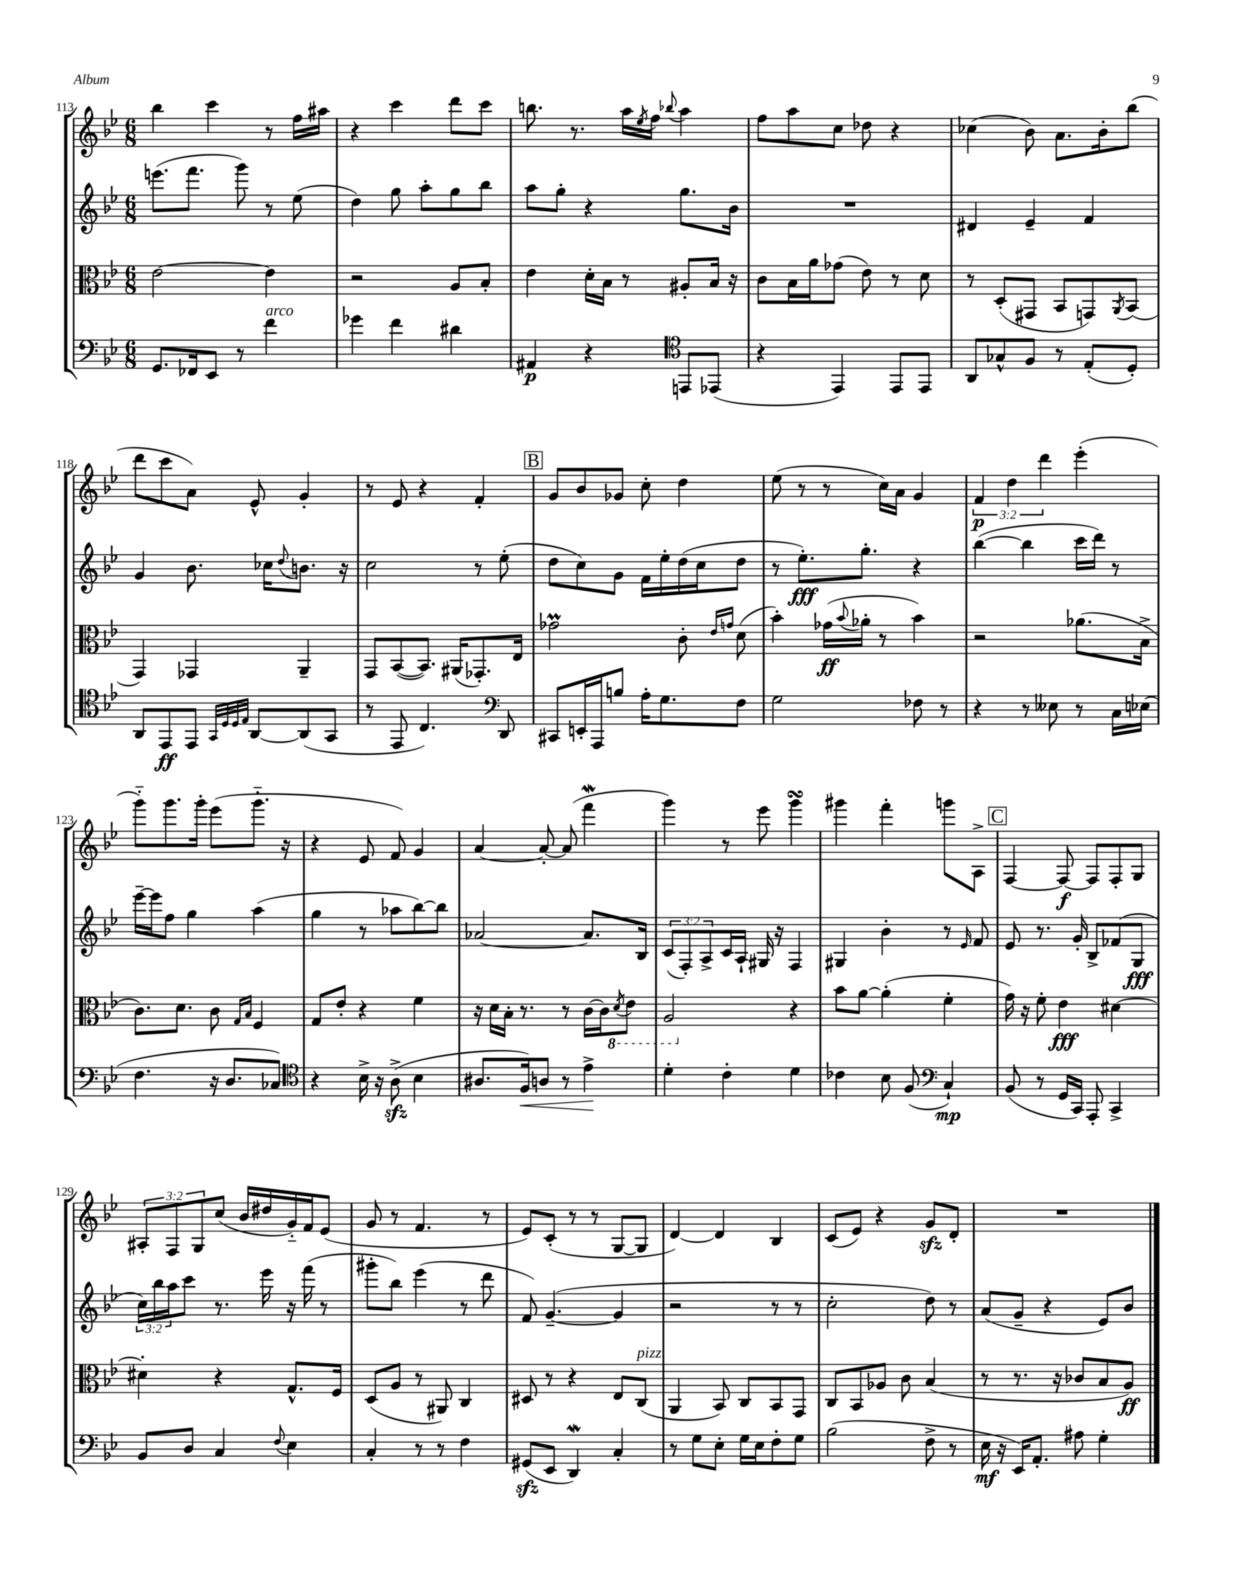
<<
\new StaffGroup <<
\new Staff = "s0" {
    \clef treble \key bes \major \numericTimeSignature \time 6/8 \override Staff.TupletNumber.text = #tuplet-number::calc-fraction-text
    bes''4 c'''4 r8 f''16 ais''16 |
    r4 c'''4 d'''8 c'''8 |
    b''8. r8. a''16 \acciaccatura { ees''8 } f''16 \appoggiatura { bes''8 } a''4 |
    f''8 a''8 c''8 des''8 r4 |
    ces''4( bes'8) a'8. bes'16-. bes''8( |
    d'''8 c'''8 a'8) ees'8-^ g'4-. |
    r8 ees'8 r4 f'4-. |
    \mark \markup { \box "B" } g'8 bes'8 ges'8 c''8-. d''4 |
    ees''8( r8 r8 c''16) a'16 g'4 |
    \tuplet 3/2 { f'4\p d''4 d'''4 } ees'''4-.( |
    g'''8-_) g'''8. g'''16-. ees'''8( g'''8.-_ r16 |
    r4 ees'8 f'8) g'4 |
    a'4~ a'8~-. a'8( f'''4\mordent |
    g'''4) r8 ees'''8 g'''4\turn |
    gis'''4 f'''4-. g'''8 a8-> |
    \mark \markup { \box "C" } f4~ f8~\f f8 f8-. g8 |
    \tuplet 3/2 { ais8-. f8 g8 } c''8( bes'16 dis''16 g'16-_) f'16 ees'8( |
    g'8 r8 f'4. r8 |
    ees'8) c'8-.( r8 r8 g8~ g8 |
    d'4~) d'4 bes4 |
    c'8( ees'8) r4 g'8\sfz d'8-. |
    R2. \bar "|." |
}
\new Staff = "s1" {
    \clef treble \key bes \major \numericTimeSignature \time 6/8 \override Staff.TupletNumber.text = #tuplet-number::calc-fraction-text
    e'''8.( f'''8. g'''8) r8 ees''8( |
    d''4) g''8 a''8-. g''8 bes''8 |
    a''8 g''8-. r4 g''8. bes'16 |
    R2. |
    dis'4 ees'4-- f'4 |
    g'4 bes'8. ces''16 \appoggiatura { d''8 } b'8. r16 |
    c''2 r8 ees''8-.( |
    \mark \markup { \box "B" } d''8 c''8) g'8 f'16 ees''16-. d''16( c''16 d''8 |
    r8 ees''8.-.\fff) g''8.-. r4 |
    bes''4~( bes''4 c'''16 d'''16) r8 |
    ees'''16~-- ees'''16 f''8 g''4 a''4( |
    g''4 r8 aes''8 bes''8~) bes''8 |
    aes'2~ aes'8. bes16 |
    \tuplet 3/2 { c'8( f8-.) a8-> } c'16 a16-! gis16 r16 f4 |
    gis4 bes'4-. r8 \grace { ees'16 } f'8 |
    \mark \markup { \box "C" } ees'8 r8. g'16-. bes8-> fes'8( g8\fff |
    \tuplet 3/2 { c''16) bes''16 a''16 } c'''8 r8. ees'''16 r16 f'''16( r8 |
    gis'''8-. bes''8) ees'''4( r8 d'''8 |
    f'8) g'4.~--( g'4 |
    r2 r8 r8 |
    c''2-. d''8) r8 |
    a'8( g'8-- r4 ees'8) bes'8 \bar "|." |
}
\new Staff = "s2" {
    \clef alto \key bes \major \numericTimeSignature \time 6/8
    ees'2~ ees'4 |
    r2 a8 bes8-. |
    ees'4 d'16-. bes16 r8 ais8-. bes16 r16 |
    c'8 bes16 a'16 ges'8( ees'8) r8 d'8 |
    r8 d8-.( gis,8 bes,8 g,8) \acciaccatura { a,8 } bes,8( |
    g,4) ges,4 a,4-- |
    g,8 bes,8~( bes,8.) ais,16( ges,8.-.) ees16 |
    \mark \markup { \box "B" } ges'2\prall c'8-. \grace { ees'16 g'16 } d'8( |
    bes'4-.) ges'16\ff( \appoggiatura { bes'8 } aes'16-. r8 bes'4) |
    r2 aes'8.( bes16-> |
    c'8.) d'8. c'8 \grace { g16 bes16 } f4 |
    g8 ees'8-. r4 f'4 |
    r16 d'16 bes16-. r8. r8 c'16~ c'16 \ottava #-1 \acciaccatura { d8 } ees8 |
    a,2 \ottava #0 r4 |
    bes'8 a'8~ a'4-.( f'4-. |
    \mark \markup { \box "C" } g'16) r16 f'8-. ees'4\fff dis'4~ |
    dis'4-. r4 g8.-^ f16 |
    d8( a8 r8 ais,8) c4 |
    dis8 r8 r4 ees8 c8^\markup { \italic "pizz." }( |
    a,4 bes,8) c8 bes,8 g,8 |
    c8 bes,8 aes8 c'8 bes4( |
    r8 r8. r16 ces'8 bes8 a8\ff) \bar "|." |
}
\new Staff = "s3" {
    \clef bass \key bes \major \numericTimeSignature \time 6/8
    g,8. fes,16 ees,8 r8 f'4^\markup { \italic "arco" } |
    ges'4 f'4 dis'4 |
    ais,4\p r4 \clef tenor e,8 ees,8( |
    r4 ees,4) ees,8 ees,8 |
    a,8 ges8-^ f8 r8 ees8-.( d8-.) |
    a,8 ees,8\ff ees,8 \grace { g,32 d32 d32 ees32 } a,8~ a,8( g,8 |
    r8 ees,8 c4.) \clef bass d,8 |
    \mark \markup { \box "B" } cis,8 e,16-. a,,16 b8 a16-. g8. f8 |
    g2 fes8 r8 |
    r4 r8 eeses8 r8 c16 ees16( |
    f4. r16 d8. ces8) |
    \clef tenor r4 bes16-> r16 a8->\sfz( bes4 |
    ais8. f16\<) a8 r8 ees'4->\! |
    d'4-. c'4-. d'4 |
    ces'4 bes8 f8( \clef bass c4-!\mp) |
    \mark \markup { \box "C" } bes,8( r8 g,16 c,16) a,,8-. c,4-> |
    bes,8 d8 c4 \appoggiatura { f8 } ees4 |
    c4-. r8 r8 f4 |
    gis,8\sfz( ees,8 d,4\mordent) c4-. |
    r8 g8 ees8-. g16 ees16 f8-. g8 |
    bes2( f8-> r8 |
    ees16\mf r16 ees,16) a,8.-. ais8 g4-. \bar "|." |
}
>>
>>
\layout { \context { \Score currentBarNumber = #113 } }
